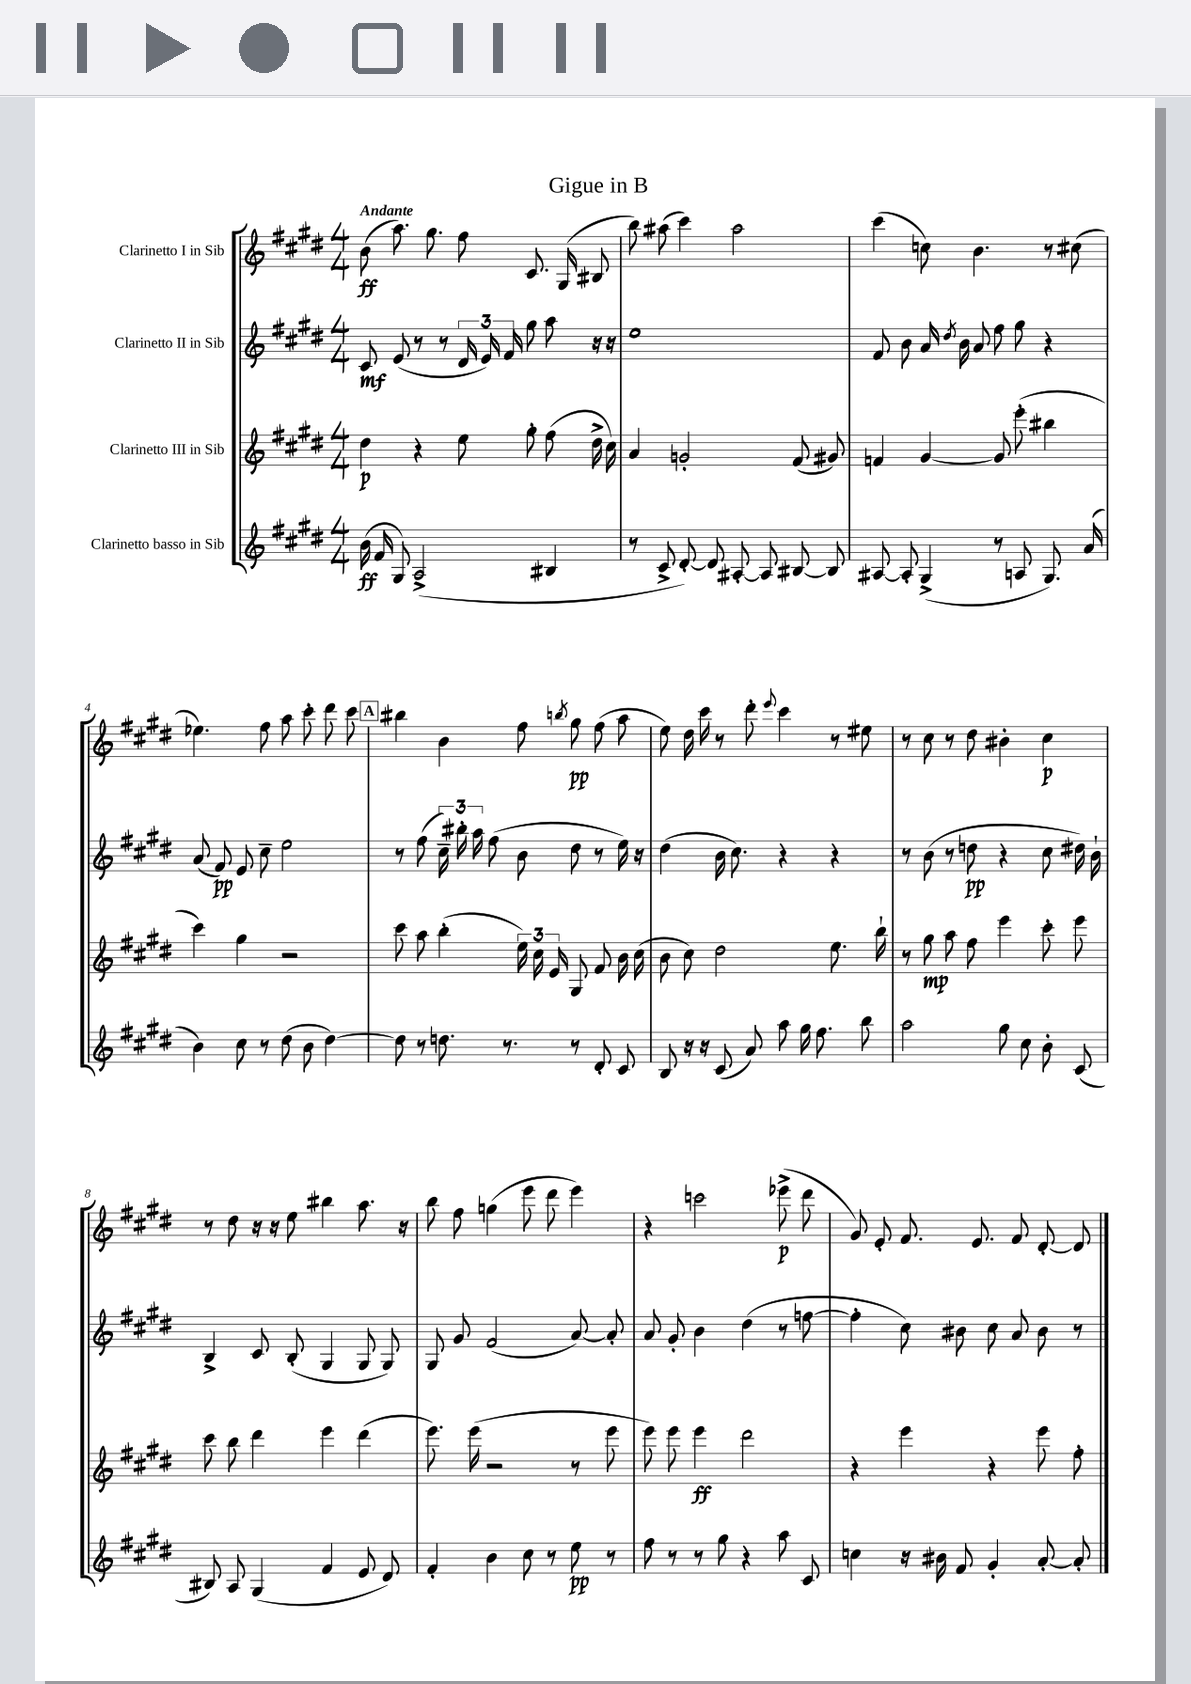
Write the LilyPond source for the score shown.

\header { title = "Gigue in B" }
<<
\new StaffGroup <<
\new Staff = "s0" \with { instrumentName = "Clarinetto I in Sib" } {
    \clef treble \key e \major \numericTimeSignature \time 4/4 \tempo "Andante"
    \autoBeamOff b'8\ff( a''8.) gis''8. fis''8 cis'8. gis16( bis8 |
    b''8) ais''8( cis'''4) ais''2 |
    cis'''4( c''8) b'4. r8 cis''8( |
    ees''4.) fis''8 a''8 cis'''8-. dis'''8 cis'''8 |
    \mark \markup { \box "A" } bis''4 b'4 fis''8 \acciaccatura { b''8 } gis''8\pp fis''8( a''8 |
    e''8) dis''16 cis'''16 r8 dis'''8-. \appoggiatura { e'''8 } cis'''4 r8 eis''8 |
    r8 cis''8 r8 dis''8 bis'4-. cis''4\p |
    r8 dis''8 r16 r16 e''8 bis''4 a''8. r16 |
    b''8 fis''8 g''4( e'''8 dis'''8 e'''4) |
    r4 c'''2 ees'''8->\p( dis'''8 |
    gis'8) e'8-. fis'8. e'8. fis'8 dis'8~-. dis'8 \bar "|." |
}
\new Staff = "s1" \with { instrumentName = "Clarinetto II in Sib" } {
    \clef treble \key e \major \numericTimeSignature \time 4/4
    \autoBeamOff cis'8\mf e'8( r8 r8 \tuplet 3/2 { dis'16 e'16) fis'16 } gis''8 a''8 r16 r16 |
    e''1 |
    fis'8 b'8 a'16 \acciaccatura { dis''8 } b'16 a'8 fis''8 gis''8 r4 |
    a'8( fis'8\pp) e'8 cis''8-- e''2 |
    \mark \markup { \box "A" } r8 fis''8( \tuplet 3/2 { cis''16--) bis''16-. a''16 } fis''8( b'8 dis''8 r8 e''16) r16 |
    dis''4( b'16 cis''8.) r4 r4 |
    r8 b'8( r8 d''8\pp r4 cis''8 dis''16) b'16-! |
    b4-> cis'8 b8-.( gis4 gis8 gis8) |
    gis8 gis'8 fis'2( a'8~) a'8-. |
    a'8 gis'8-. b'4 dis''4( r8 f''8~ |
    f''4-. cis''8) bis'8 cis''8 a'8 bis'8 r8 \bar "|." |
}
\new Staff = "s2" \with { instrumentName = "Clarinetto III in Sib" } {
    \clef treble \key e \major \numericTimeSignature \time 4/4
    \autoBeamOff dis''4\p r4 e''8 gis''8-. fis''8( dis''16-> cis''16) |
    a'4 g'2-. fis'8( gis'8) |
    f'4 gis'4~ gis'8 e'''8-.( bis''4 |
    cis'''4) gis''4 r2 |
    \mark \markup { \box "A" } cis'''8 a''8 b''4-.( \tuplet 3/2 { e''16) cis''16 e'16 } gis8 fis'8 b'16 cis''16( |
    b'8 cis''8) dis''2 e''8. b''16-! |
    r8 gis''8\mp a''8 fis''8 e'''4 cis'''8-. e'''8 |
    cis'''8 b''8 dis'''4 e'''4 dis'''4( |
    e'''8.) e'''16( r2 r8 e'''8 |
    e'''8) e'''8 e'''4\ff dis'''2 |
    r4 e'''4 r4 e'''8 fis''8-. \bar "|." |
}
\new Staff = "s3" \with { instrumentName = "Clarinetto basso in Sib" } {
    \clef treble \key e \major \numericTimeSignature \time 4/4
    \autoBeamOff b'16\ff( fis'16 gis8) a2->( bis4 |
    r8 cis'8-> dis'8~-.) dis'8 ais8~-. ais8 bis8~ bis8 |
    ais8~ ais8-. gis4->( r8 a8 gis8.) a'16( |
    b'4) cis''8 r8 dis''8( b'8 dis''4~) |
    \mark \markup { \box "A" } dis''8 r8 d''8. r8. r8 dis'8-. cis'8 |
    b8 r16 r16 cis'8( a'8) a''8 gis''16 fis''8. b''8 |
    a''2 gis''8 cis''8 b'8-. cis'8( |
    bis8) a8 gis4( fis'4 e'8 dis'8) |
    fis'4-. b'4 cis''8 r8 e''8\pp r8 |
    fis''8 r8 r8 gis''8 r4 a''8 cis'8 |
    c''4 r16 bis'16 fis'8 gis'4-. a'8~-. a'8-. \bar "|." |
}
>>
>>
